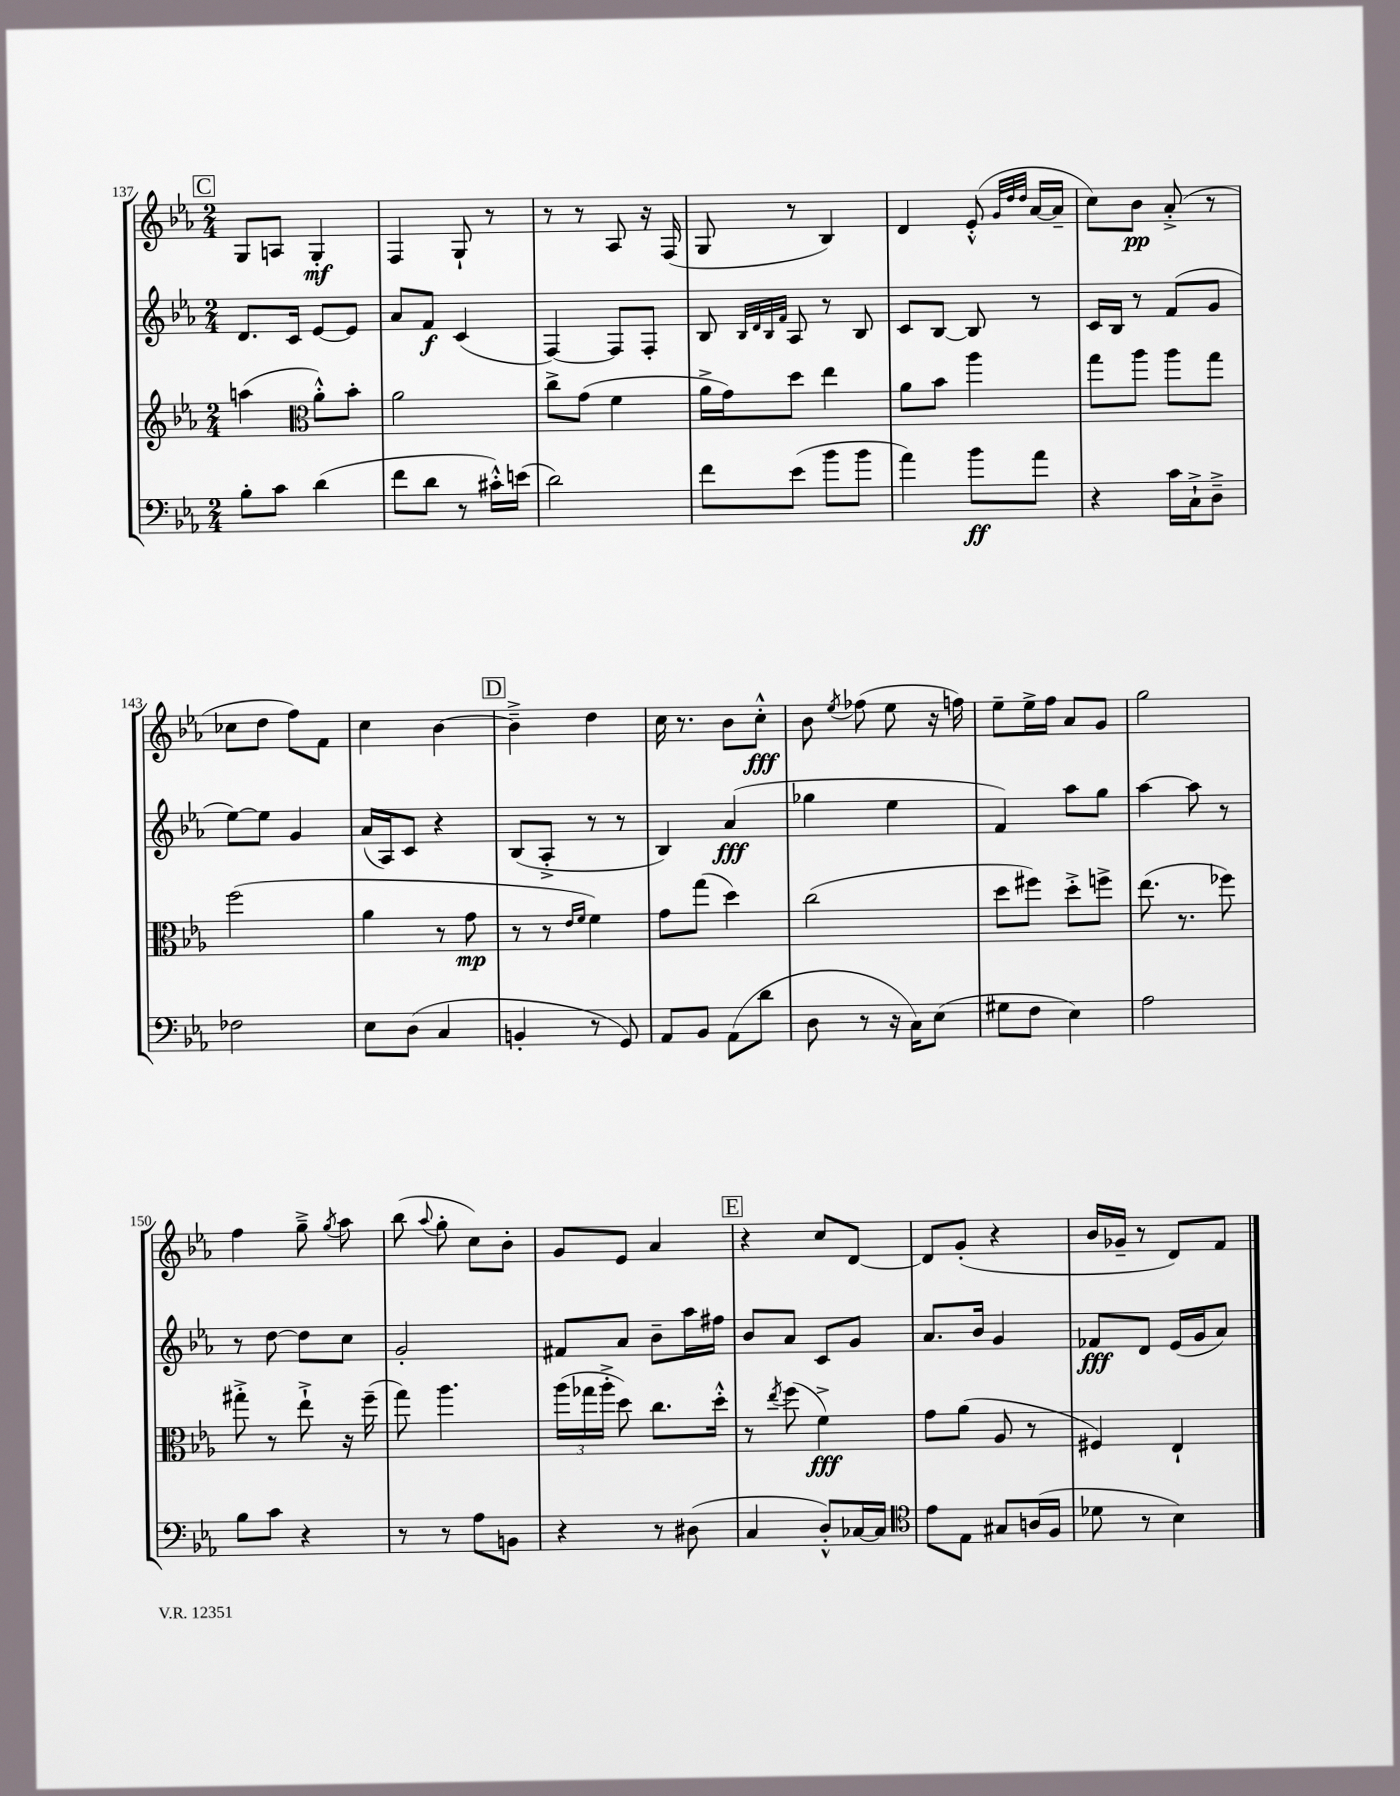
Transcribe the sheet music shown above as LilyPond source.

<<
\new StaffGroup <<
\new Staff = "s0" {
    \clef treble \key ees \major \numericTimeSignature \time 2/4
    \autoBeamOff \mark \markup { \box "C" } g8[ a8] g4-.\mf |
    f4 g8-! r8 |
    r8 r8 aes8 r16 f16( |
    g8 r8 bes4) |
    d'4 ees'8-.-^( \grace { g'32[ d''32 d''32] } aes'16[~ aes'16]-- |
    c''8[) bes'8]\pp aes'8-.->( r8 |
    ces''8[ d''8] f''8[) f'8] |
    c''4 bes'4~ |
    \mark \markup { \box "D" } bes'4---> d''4 |
    c''16 r8. bes'8[ c''8]-.-^\fff |
    bes'8 \acciaccatura { ees''8 } fes''8( ees''8 r16 f''16) |
    ees''8[-- ees''16-> f''16] aes'8[ g'8] |
    g''2 |
    f''4 g''8---> \acciaccatura { g''8 } aes''8 |
    bes''8( \appoggiatura { aes''8 } g''8-. c''8[) bes'8]-. |
    g'8[ ees'8] aes'4 |
    \mark \markup { \box "E" } r4 c''8[ d'8]~ |
    d'8[ g'8]-.( r4 |
    bes'16[ ges'16]-- r8 d'8[) f'8] \bar "|." |
}
\new Staff = "s1" {
    \clef treble \key ees \major \numericTimeSignature \time 2/4
    \autoBeamOff \mark \markup { \box "C" } d'8.[ c'16] ees'8[~ ees'8] |
    aes'8[ f'8]\f c'4( |
    f4~) f8[ f8]-. |
    bes8 \grace { bes32[ d'32 bes32 f'32] } aes8 r8 bes8 |
    c'8[ bes8]~ bes8 r8 |
    c'16[ bes16] r8 f'8[( g'8] |
    ees''8[~) ees''8] g'4 |
    aes'16[( aes16) c'8] r4 |
    \mark \markup { \box "D" } bes8[( aes8]-.-> r8 r8 |
    bes4) aes'4\fff( |
    ges''4 ees''4 |
    f'4) aes''8[ g''8] |
    aes''4~ aes''8 r8 |
    r8 d''8~ d''8[ c''8] |
    g'2-. |
    fis'8[ aes'8] bes'8[-- aes''16 fis''16] |
    \mark \markup { \box "E" } bes'8[ aes'8] c'8[ g'8] |
    aes'8.[ bes'16] g'4 |
    fes'8[\fff d'8] ees'16[( g'16 aes'8]) \bar "|." |
}
\new Staff = "s2" {
    \clef treble \key ees \major \numericTimeSignature \time 2/4
    \autoBeamOff \mark \markup { \box "C" } a''4( \clef alto aes'8[-.-^) bes'8]-. |
    aes'2 |
    c''8[-> g'8]( f'4 |
    aes'16[-> g'16) d''8] ees''4 |
    aes'8[ bes'8] aes''4 |
    g''8[ aes''8] aes''8[ g''8] |
    f''2( |
    aes'4 r8 g'8\mp |
    \mark \markup { \box "D" } r8 r8 \grace { ees'16[ f'16] } f'4) |
    g'8[ g''8]( d''4) |
    c''2( |
    d''8[ fis''8]) d''8[-.-> f''8]-> |
    ees''8.( r8. fes''8) |
    gis''8-.-> r8 ees''8-!-> r16 f''16--( |
    g''8) aes''4. |
    \tuplet 3/2 { aes''16[( ges''16 aes''16]-.-> } d''8) c''8.[ d''16]-.-^ |
    \mark \markup { \box "E" } r8 \acciaccatura { ees''8 } f''8( f'4->\fff) |
    g'8[ aes'8]( aes8 r8 |
    fis4) ees4-! \bar "|." |
}
\new Staff = "s3" {
    \clef bass \key ees \major \numericTimeSignature \time 2/4
    \autoBeamOff \mark \markup { \box "C" } bes8[-. c'8] d'4( |
    f'8[ d'8] r8 cis'16[-.-^) e'16]( |
    d'2) |
    f'8[ ees'8]( bes'8[ bes'8] |
    aes'4) bes'8[\ff aes'8] |
    r4 c'16[ c16-!-> d8]---> |
    fes2 |
    ees8[ d8]( c4 |
    \mark \markup { \box "D" } b,4-. r8 g,8) |
    aes,8[ bes,8] aes,8[( d'8] |
    d8 r8 r16 c16[) ees8]( |
    gis8[ f8] ees4) |
    aes2 |
    bes8[ c'8] r4 |
    r8 r8 aes8[ b,8] |
    r4 r8 dis8( |
    \mark \markup { \box "E" } c4 d8[-.-^) ces16~ ces16] |
    \clef tenor ees'8[ ees8] gis8[ a16( f16] |
    des'8 r8 bes4) \bar "|." |
}
>>
>>
\layout { \context { \Score currentBarNumber = #137 } }
